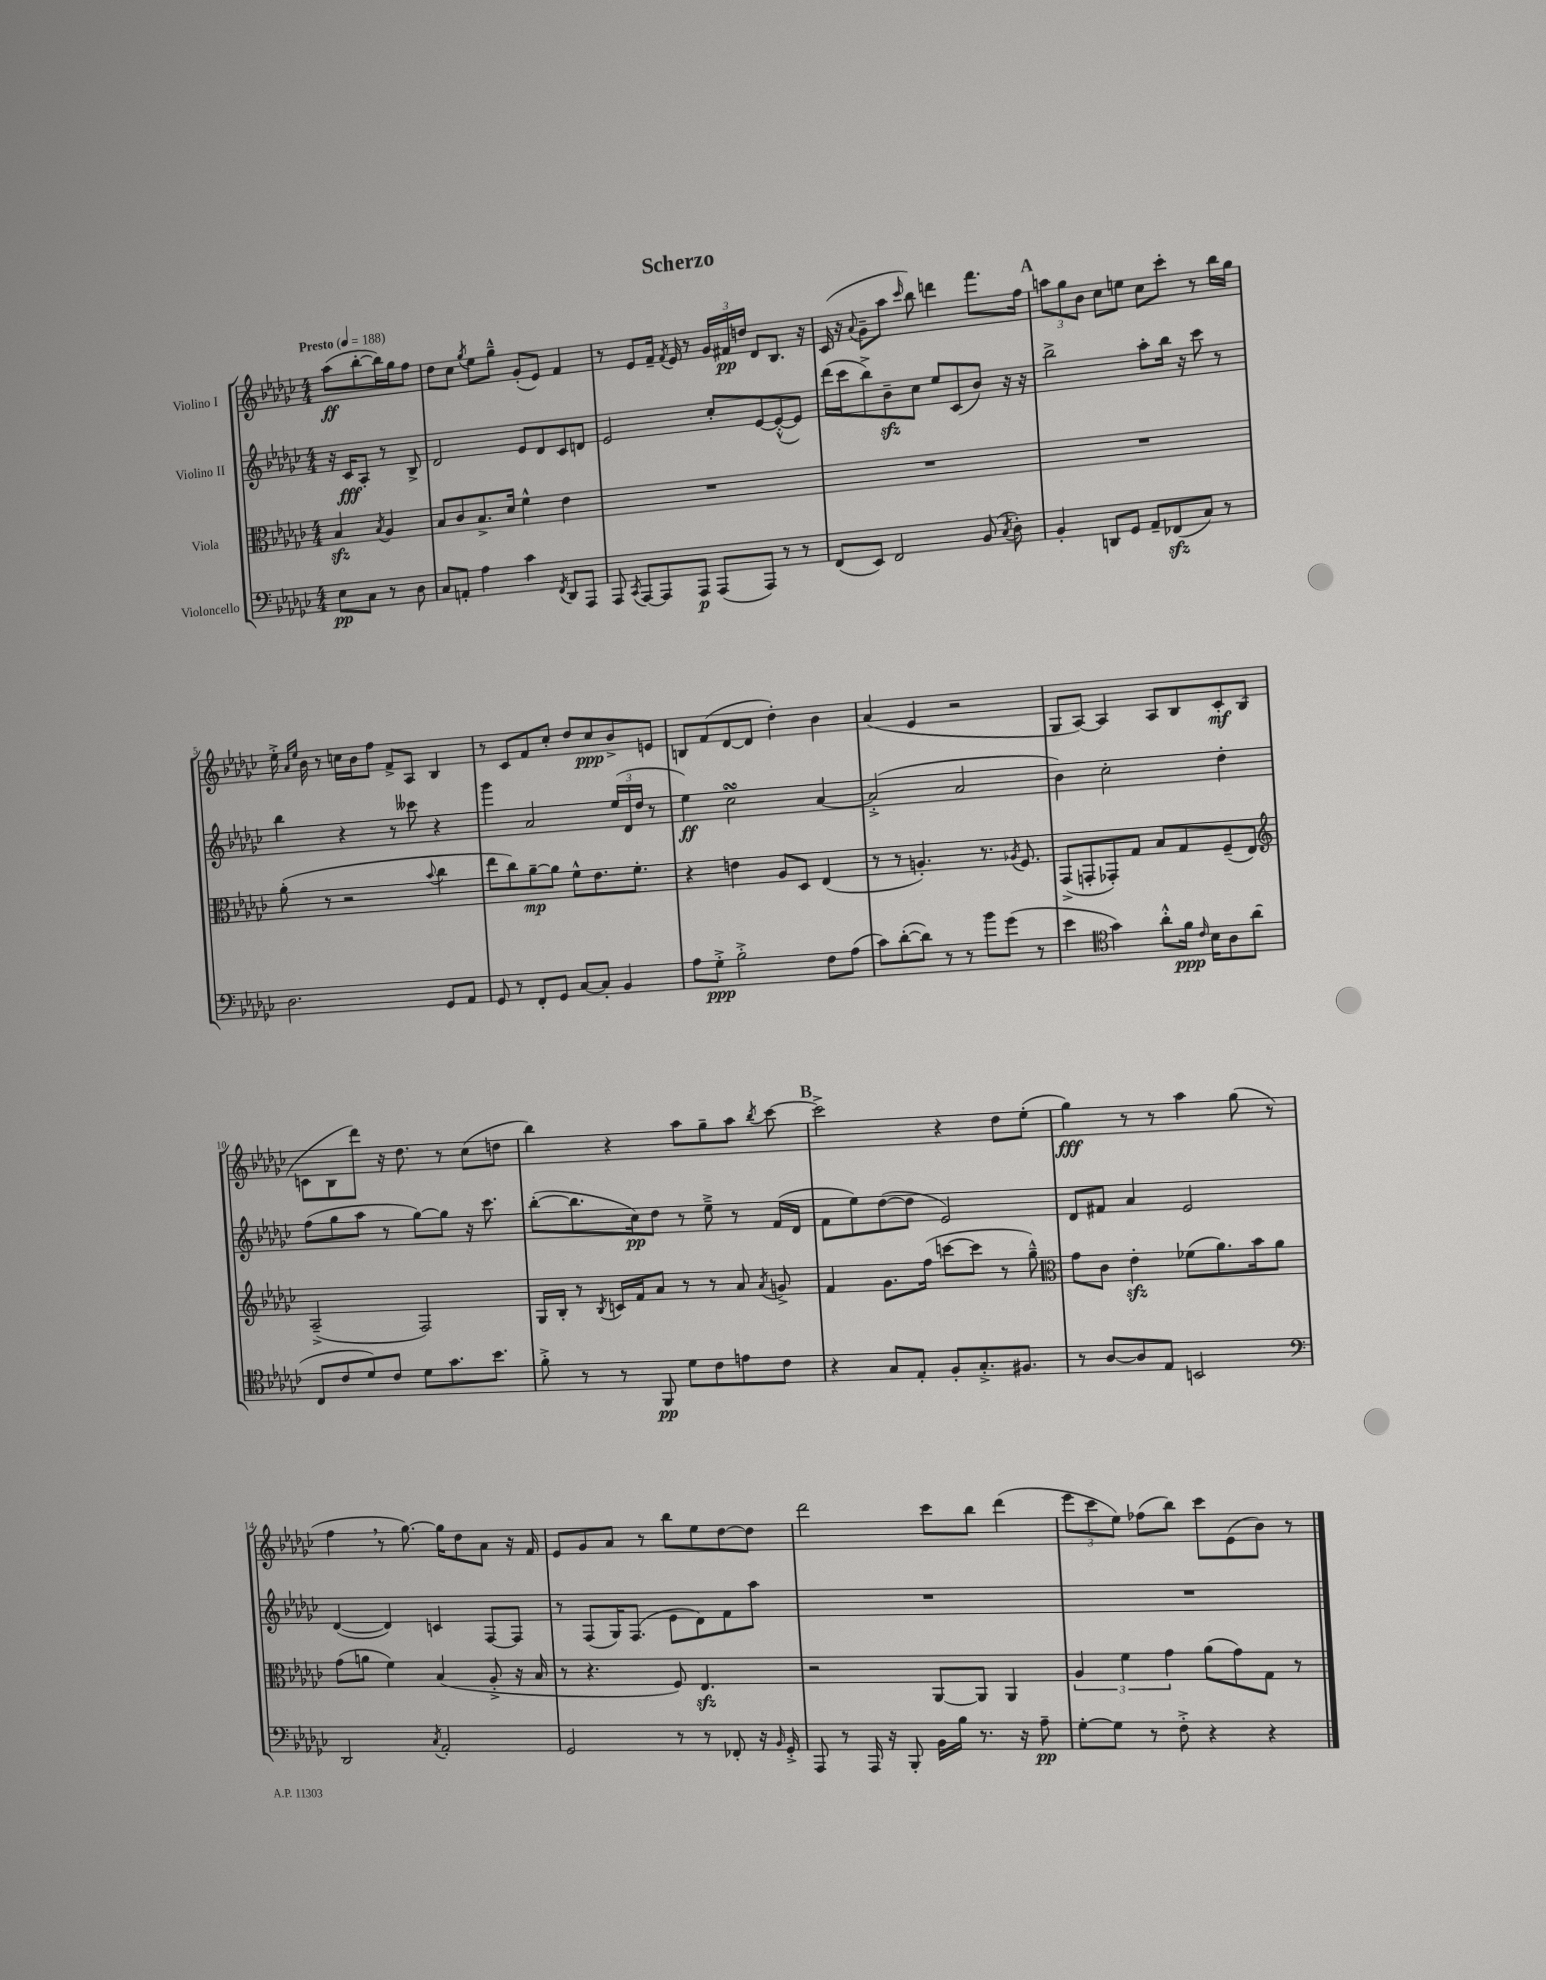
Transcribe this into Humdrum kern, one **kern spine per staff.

**kern	**kern	**kern	**kern
*staff4	*staff3	*staff2	*staff1
*clefF4	*clefC3	*clefG2	*clefG2
*k[b-e-a-d-g-c-]	*k[b-e-a-d-g-c-]	*k[b-e-a-d-g-c-]	*k[b-e-a-d-g-c-]
*M4/4	*M4/4	*M4/4	*M4/4
*MM188	*MM188	*MM188	*MM188
8E-	4B-	16r	(8aa-
.	.	16c-	.
8C-	.	8A-'	[8bb-'
.	8qB-	.	.
8r	4A-	8r	16bb-])
.	.	.	16gg-
8D-	.	8B-^	8ff
=	=	=	=
8C-	8B-	2d-	8dd-
8AA'	8c-	.	8cc-
.	.	.	8qgg-
4A-	8.B-^	.	8ee-
.	.	.	8gg-~^^
.	16d-	.	.
4c-	4f^^	8e-	(8g-'
.	.	8d-	8e-)
8qFF	.	.	.
8DD-	4e-	8c-	4f
8AAA-	.	8d	.
=	=	=	=
8AAA-	1r	2e-	8r
8qCC-	.	.	.
[8AAA-	.	.	8e-
8AAA-]	.	.	16f~
.	.	.	8qf
.	.	.	16e-
8AAA-	.	.	8r
(8AAA-	.	8cc-'	24g-
.	.	.	24f#
.	.	.	24dd
8AAA-)	.	[8e-	8d-
8r	.	(8e-'^^_	8.B-
8r	.	8e-])	.
.	.	.	16r
=	=	=	=
(8FF	1r	(16ddd-	(16c-
.	.	16ccc-	16r
.	.	.	8qqa-
8EE-)	.	8bb-^)	8g-~
2FF	.	8b-~	8aa-
.	.	.	16qqccc-
.	.	8cc-	8bb-)
.	.	8ee-	4ddd
.	.	(8c-	.
(8BB-	.	8b-)	8.fff
8qC-	.	.	.
8D-')	.	16r	.
.	.	16r	16ff
=	=	=	=
4BB-'	1r	2bb-^	12aa
.	.	.	12gg-
.	.	.	12b-
8DD	.	.	8cc-
8GG-	.	.	8ee
8AA-~	.	8aa-'	8cc-
(8FF-	.	16bb-	8ccc-'
.	.	16r	.
8C-)	.	8ccc-	8r
8r	.	8r	16bb-
.	.	.	16gg-
=	=	=	=
2.D-	(8a-'	4bb-	16ee-'^
.	.	.	16qqa-
.	.	.	16qqee-
.	.	.	16b-
.	8r	.	8r
.	2r	4r	16cc
.	.	.	16b-
.	.	.	8ff
.	.	8r	8f^
.	.	8ccc--	8A-
.	8qqb-	.	.
8GG-	4cc-	4r	4B-
8AA-	.	.	.
=	=	=	=
8GG-	8ee-	4ggg-	8r
8r	8cc-)	.	8c-
8FF'	[8a-~	2a-	8f
8GG-	8a-]	.	8cc-'
[8C-	8f^^	.	8dd-
8C-']	8.e-	.	8cc-
4BB-	.	(24ee-	8b-^
.	.	24d-	.
.	8.f'	.	.
.	.	24dd-	.
.	.	8r	8e
=	=	=	=
8A-	4r	4ee-)	8B
8G-'^	.	.	(8f
2B-'^	4e	2cc-	[8d-
.	.	.	8d-]
.	8A-	.	4dd-')
.	8D-	.	.
8F	(4E-	[4a-	4b-
(8A-	.	.	.
=	=	=	=
8c-)	8r	(2a-'^]	(4a-
([8d-'	8r	.	.
8d-])	4.A')	.	4e-
8r	.	.	.
8r	.	2a-	2r
8b-	8.r	.	.
(8g-	.	.	.
.	8qA-	.	.
.	8.F	.	.
8r	.	.	.
=	=	=	=
4e-	(8GG-^	4b-)	8G-
.	8GG'	.	[8A-)
*clefC4	*	*	*
4g-)	8GG-')	2cc-'	4A-]
.	8G-	.	.
8a-'^^	8B-	.	8A-
16f	8G-	.	8B-
16qqc-	.	.	.
16B-	.	.	.
8A-	(8F~	4dd-'	8c-'
(8a-	8E-)	.	(8B-
=	=	=	=
*	*clefG2	*	*
8C-	(2A-~^	(8ff	8c
8c-	.	8gg-	8B-
8d-)	.	8aa-	8ddd-)
8c-	.	8r	16r
.	.	.	8.dd-
8d-	2F)	[8gg-)	.
8.g-	.	8gg-]	8r
.	.	16r	(8cc-
8.b-	.	8.ccc-	.
.	.	.	8dd
=	=	=	=
8f'^	16G-	([8bb-'	4bb-)
.	16B-'	.	.
8r	8r	8.bb-]	.
.	8qB-	.	.
8r	16c	.	4r
.	16f	16cc-)	.
8FF	8a-	8dd-	.
8d-	8r	8r	8aa-
8c-	8r	8ee-~^	8gg-~
8e	8a-	8r	8aa-
.	8qa-	.	8qbb-
8c-	8g^	(16f	[8ccc-
.	.	16d-	.
=	=	=	=
4r	4f	8f	2ccc-^]
.	.	8ee-)	.
8G-	8.g-	([8dd-	.
8E-'	.	8dd-]	.
.	(16ff	.	.
8F'	[8ccc	2e-)	4r
8.G-'^	8ccc]	.	.
.	8r	.	8dd-
8.F#	.	.	.
.	8gg-~^^)	.	(8ee-'
=	=	=	=
*	*clefC3	*	*
8r	8g-	8d-	4gg-)
[8A-	8c-	8f#	.
8A-]	4e-'	4a-	8r
8E-	.	.	8r
2BB	(8f-	2e-	4aa-
.	8.a-)	.	.
.	.	.	(8gg-
.	16b-	.	.
.	8a-	.	8r
=	=	=	=
*clefF4	*	*	*
2DD-	(8g-	([4d-	4ff
.	8a	.	.
.	4f)	4d-])	8r
.	.	.	[8.gg-)
8qC-	.	.	.
2AA-'	(4B-	4c	.
.	.	.	16gg-]
.	.	.	8dd-
.	8A-'^	[8F	8a-
.	16r	8F]	16r
.	16B-	.	16f
=	=	=	=
2GG-	8r	8r	8e-
.	4.r	(8F	8g-
.	.	16G-)	8a-
.	.	(8.F	.
.	.	.	8r
8r	8F)	8e-	8bb-
8r	4.E-	8d-)	8ee-
8FF-'	.	8f	[8dd-
16r	.	8aa-	8dd-]
16qqBB-	.	.	.
16GG-'^	.	.	.
=	=	=	=
8AAA-	2r	1r	2ddd-
8r	.	.	.
16AAA-	.	.	.
16r	.	.	.
8BBB-'	.	.	.
16BB-	[8AA-	.	8ccc-
16B-	.	.	.
8.r	8AA-]	.	8bb-
.	4AA-	.	(4ddd-
16r	.	.	.
8A-~	.	.	.
=	=	=	=
[8G-'	6A-	1r	12eee-
.	.	.	12ccc-
8G-]	.	.	.
.	6f	.	12ee-)
8r	.	.	(8ff-
.	6g-	.	.
8F'^	.	.	8bb-)
4r	(8a-	.	8ccc-
.	8g-)	.	(8e-
4r	8G-	.	8b-)
.	8r	.	8r
==	==	==	==
*-	*-	*-	*-
